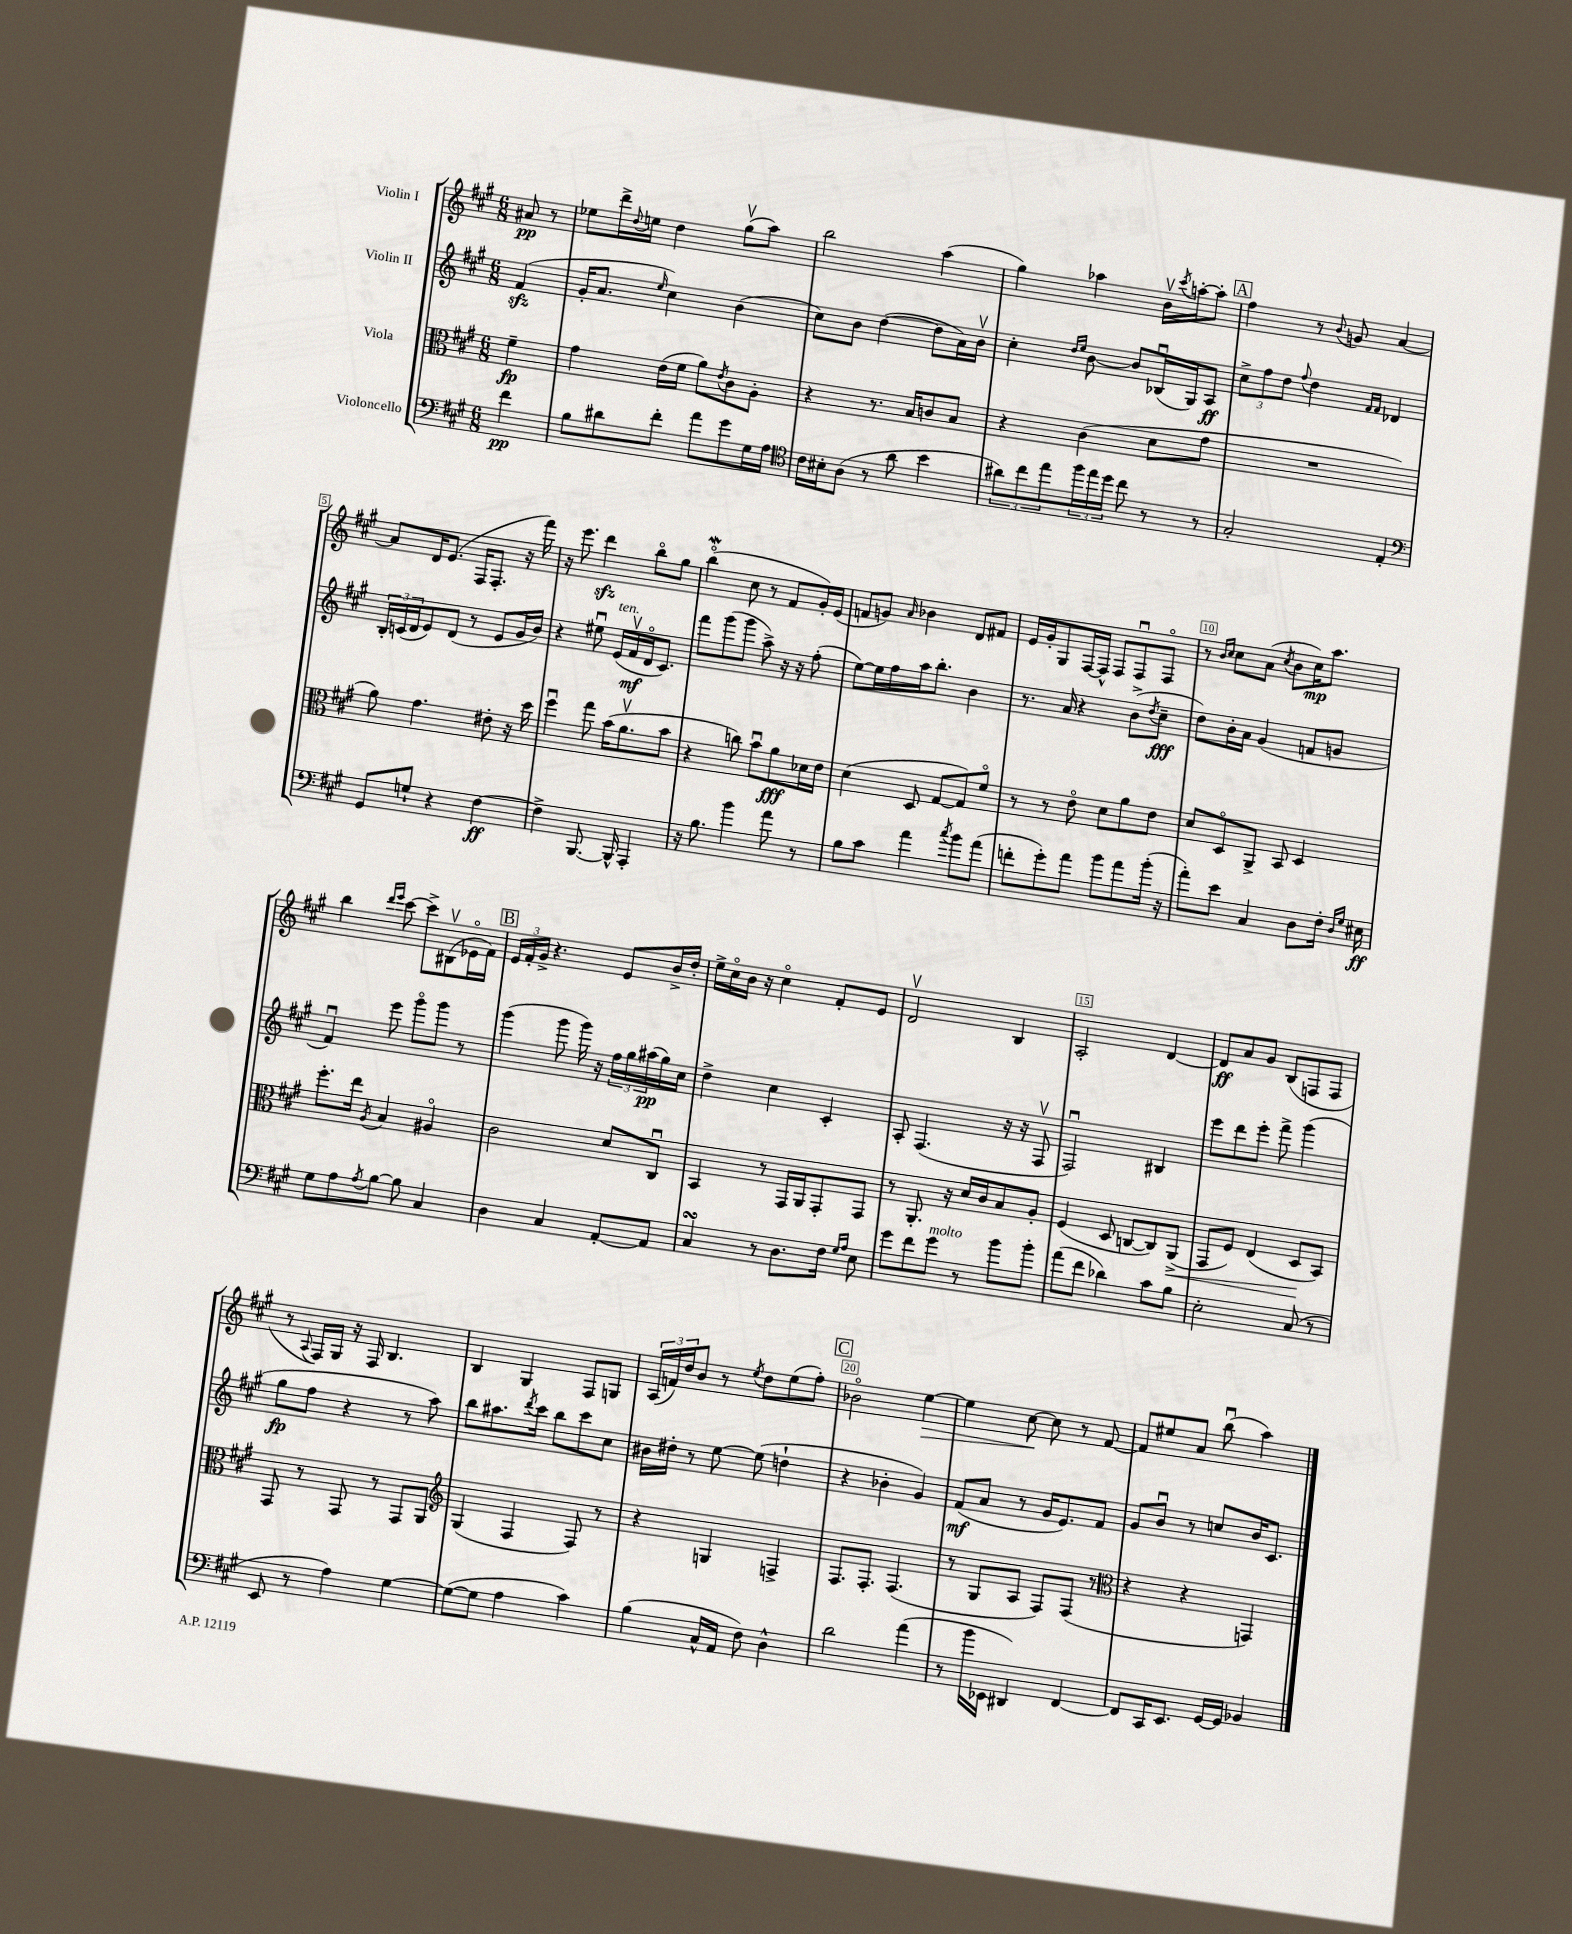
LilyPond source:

<<
\new StaffGroup <<
\new Staff = "s0" \with { instrumentName = "Violin I" } {
    \clef treble \key a \major \numericTimeSignature \time 6/8 \partial 4
    ais'8\pp r8 |
    ees''8 d'''16-> \appoggiatura { d''8 } e''16 d''4 gis''8\upbow( a''8) |
    b''2 a''4( |
    gis''4) aes''4 b'16\upbow \acciaccatura { cis'''8 } a''16~-. a''8-. |
    \mark \markup { \box "A" } fis''4 r8 \appoggiatura { b'8 } g'8 a'4~ |
    a'8 d'16 e'8.( fis16 fis8.-. r16 fis'''16) |
    r16 e'''8. d'''4\sfz b''8\flageolet gis''8 |
    b''4\flageolet\mordent( cis''8 r8 fis'8 gis'16-.) e'16( |
    f'8 g'8) \grace { a'16 } bes'4 d'8 fis'8 |
    e'16 gis'16-. gis8 fis16~ fis16-^ fis8 fis8\downbow fis8\flageolet |
    r8 \grace { b'16 cis''16 } cis''8 a'8( \acciaccatura { cis''8 } b'8 cis''16\mp) a''8. |
    b''4 \grace { d'''16 e'''16 } cis'''8~ cis'''8-> bis8\upbow( ees'16\flageolet fis'16) |
    \mark \markup { \box "B" } \tuplet 3/2 { e'16 fis'16-. gis'16-> } r4. e'8 b'16-> d''16-. |
    e''16-> cis''16\flageolet b'16 r16 cis''4\flageolet fis'8-. e'8 |
    d'2\upbow b4 |
    a2-. d'4~ |
    d'8\ff a'8 gis'8 b8( f8 f8 |
    r8 \appoggiatura { a8 } fis16) gis16 r16 fis16 b4. |
    b4 gis4 fis8 g8 |
    \tuplet 3/2 { a16( f'16) d''16 } b'8 r8 \acciaccatura { e''8 } d''8 e''8( fis''8-.) |
    \mark \markup { \box "C" } bes'2\flageolet e''4~\> |
    e''4 cis''8~\! cis''8 r8 fis'8~ |
    fis'8 eis''8 a'8 b''8\downbow( a''4) \bar "|." |
}
\new Staff = "s1" \with { instrumentName = "Violin II" } {
    \clef treble \key a \major \numericTimeSignature \time 6/8 \partial 4
    fis'4\sfz( |
    gis'16-. a'8. \grace { e''16 } cis''4) b'4( |
    cis''8) b'8 d''4~( d''8 a'16) b'16\upbow |
    cis''4-. \grace { d''16 e''16 } b'8~ b'8 bes16\downbow( gis16) a8\ff |
    \mark \markup { \box "A" } \tuplet 3/2 { cis''8-> fis''8 d''8 } \appoggiatura { fis''8 } d''4 \grace { fis'16 fis'16 } des'4 |
    \tuplet 3/2 { b16-. c'16( d'16 } e'8) d'8( r8 e'8 gis'16 b'16) |
    r4 eis''8\downbow e'16^\markup { \italic "ten." }( fis'16\upbow\mf d'16\flageolet cis'8.) |
    fis'''8 gis'''8( gis'''8 a''8->) r16 r16 fis''8-.( |
    e''8~) e''16 fis''16 a''16 b''8.-. b'4 |
    r8. a'16 r4 b'8->( \acciaccatura { d''8 } cis''8--\fff |
    d''8) b'16-. a'16 gis'4( f'8 g'8 |
    fis'4\downbow) e'''8 gis'''8\flageolet gis'''8 r8 |
    \mark \markup { \box "B" } gis'''4( gis'''8 gis'''16) r16 \tuplet 3/2 { fis''16 gis''16 ais''16\pp( } gis''16) cis''16 |
    d''4-> cis''4 cis'4-. |
    a8-. fis4.( r16 r16 fis8\upbow |
    fis2\downbow) bis4 |
    e'''8 d'''8 e'''8-. fis'''8-> gis'''4( |
    gis''8\fp fis''8 r4 r8 a''8) |
    b''8 ais''8. \acciaccatura { d'''8 } cis'''16 b''8 cis'''8 cis''8 |
    bis'16 dis''16-. r8 e''8~ e''8( d''4-! |
    \mark \markup { \box "C" } r4 bes'4-. gis'4) |
    fis'8\mf( a'8 r8 gis'16 e'8.) fis'8 |
    gis'8 b'8\downbow r8 c''8 b'16 cis'8. \bar "|." |
}
\new Staff = "s2" \with { instrumentName = "Viola" } {
    \clef alto \key a \major \numericTimeSignature \time 6/8 \partial 4
    fis'4--\fp |
    gis'4 e'16( fis'16 a'8) \acciaccatura { e'8 } cis'8 a8-. |
    r4 r8. b16 c'8 b8 |
    r4 cis'4( d'8 gis'8 |
    \mark \markup { \box "A" } R2. |
    a'8) gis'4. eis'8-. r16 d''16 |
    fis''4\downbow gis''8 b'16( a'8.\upbow b'8 |
    r4 c''8) b'8\downbow a'8\fff des'16 e'16 |
    d'4( d8 gis8~ gis8) fis'8\flageolet |
    r8 r8 e'8\flageolet d'8 a'8 e'8 |
    d'8 d8\flageolet a,8-> b,8 d4 |
    fis''8.-. e''16 \acciaccatura { a8 } b4 ais4\flageolet |
    \mark \markup { \box "B" } cis'2 d'8 cis8\downbow |
    b,4 r8 gis,16 a,16 gis,8-. gis,8 |
    r8 a,8.-. r16 d'16 cis'16 b8 a8-. |
    fis4( d8 c8~ c8) a,8->\<( |
    gis,8 fis8) e4( d8\! b,8) |
    gis,8 r8 gis,8 r8 gis,8 a,8 |
    \clef treble gis4( fis4 fis8) r8 |
    r4 g4 f4-> |
    \mark \markup { \box "C" } fis8. fis8.-. fis4.( |
    r8 gis8 a8 fis8) fis8( r8 |
    \clef alto r4 r4 g,4) \bar "|." |
}
\new Staff = "s3" \with { instrumentName = "Violoncello" } {
    \clef bass \key a \major \numericTimeSignature \time 6/8 \partial 4
    fis'4\pp |
    b8 dis'8 fis'8-. a'8 gis'8 gis16 a16 |
    \clef tenor cis'16 bis16-. a8( r8 a'8 b'4 |
    \tuplet 3/2 { ais'8) cis''8 e''8 } \tuplet 3/2 { fis''16 e''16 d''16 } cis''8 r8 r8 |
    \mark \markup { \box "A" } gis2-. e4-. |
    \clef bass gis,8 g8-! r4 fis4~\ff |
    fis4-> b,,8.~ b,,16-^ a,,4-. |
    r16 b8. b'4 a'8 r8 |
    b8 cis'8 a'4 \acciaccatura { cis''8 } b'8 a'8( |
    f'8-. gis'8-.) a'8 b'8 a'8 b'16-.( r16 |
    a'8-.) e'8 cis4 d8 fis16-. \grace { d16 gis16 } eis16\ff |
    gis8 a8 \acciaccatura { a8 } b8~ b8 cis4 |
    \mark \markup { \box "B" } d4 cis4 a,8~-. a,8 |
    cis4\turn r8 d8. fis16 \grace { gis16 a16 } e8 |
    gis'8 fis'8 gis'8^\markup { \italic "molto" } r8 b'8 b'8-. |
    a'8( fis'8 des'4) cis'8 b8 |
    e2-. cis8( r8 |
    e,8 r8 a4) gis4~ |
    gis8~( gis8 a4 cis'4) |
    b4( cis16-^ a,16 fis8) d4-^ |
    \mark \markup { \box "C" } d'2 a'4( |
    r8 b'16 ees,16 dis,4) fis,4~ |
    fis,8 cis,16 e,8. gis,16~ gis,16 bes,4 \bar "|." |
}
>>
>>
\layout { \context { \Score \override BarNumber.break-visibility = ##(#f #t #t) barNumberVisibility = #(every-nth-bar-number-visible 5) \override BarNumber.stencil = #(make-stencil-boxer 0.1 0.3 ly:text-interface::print) } }
